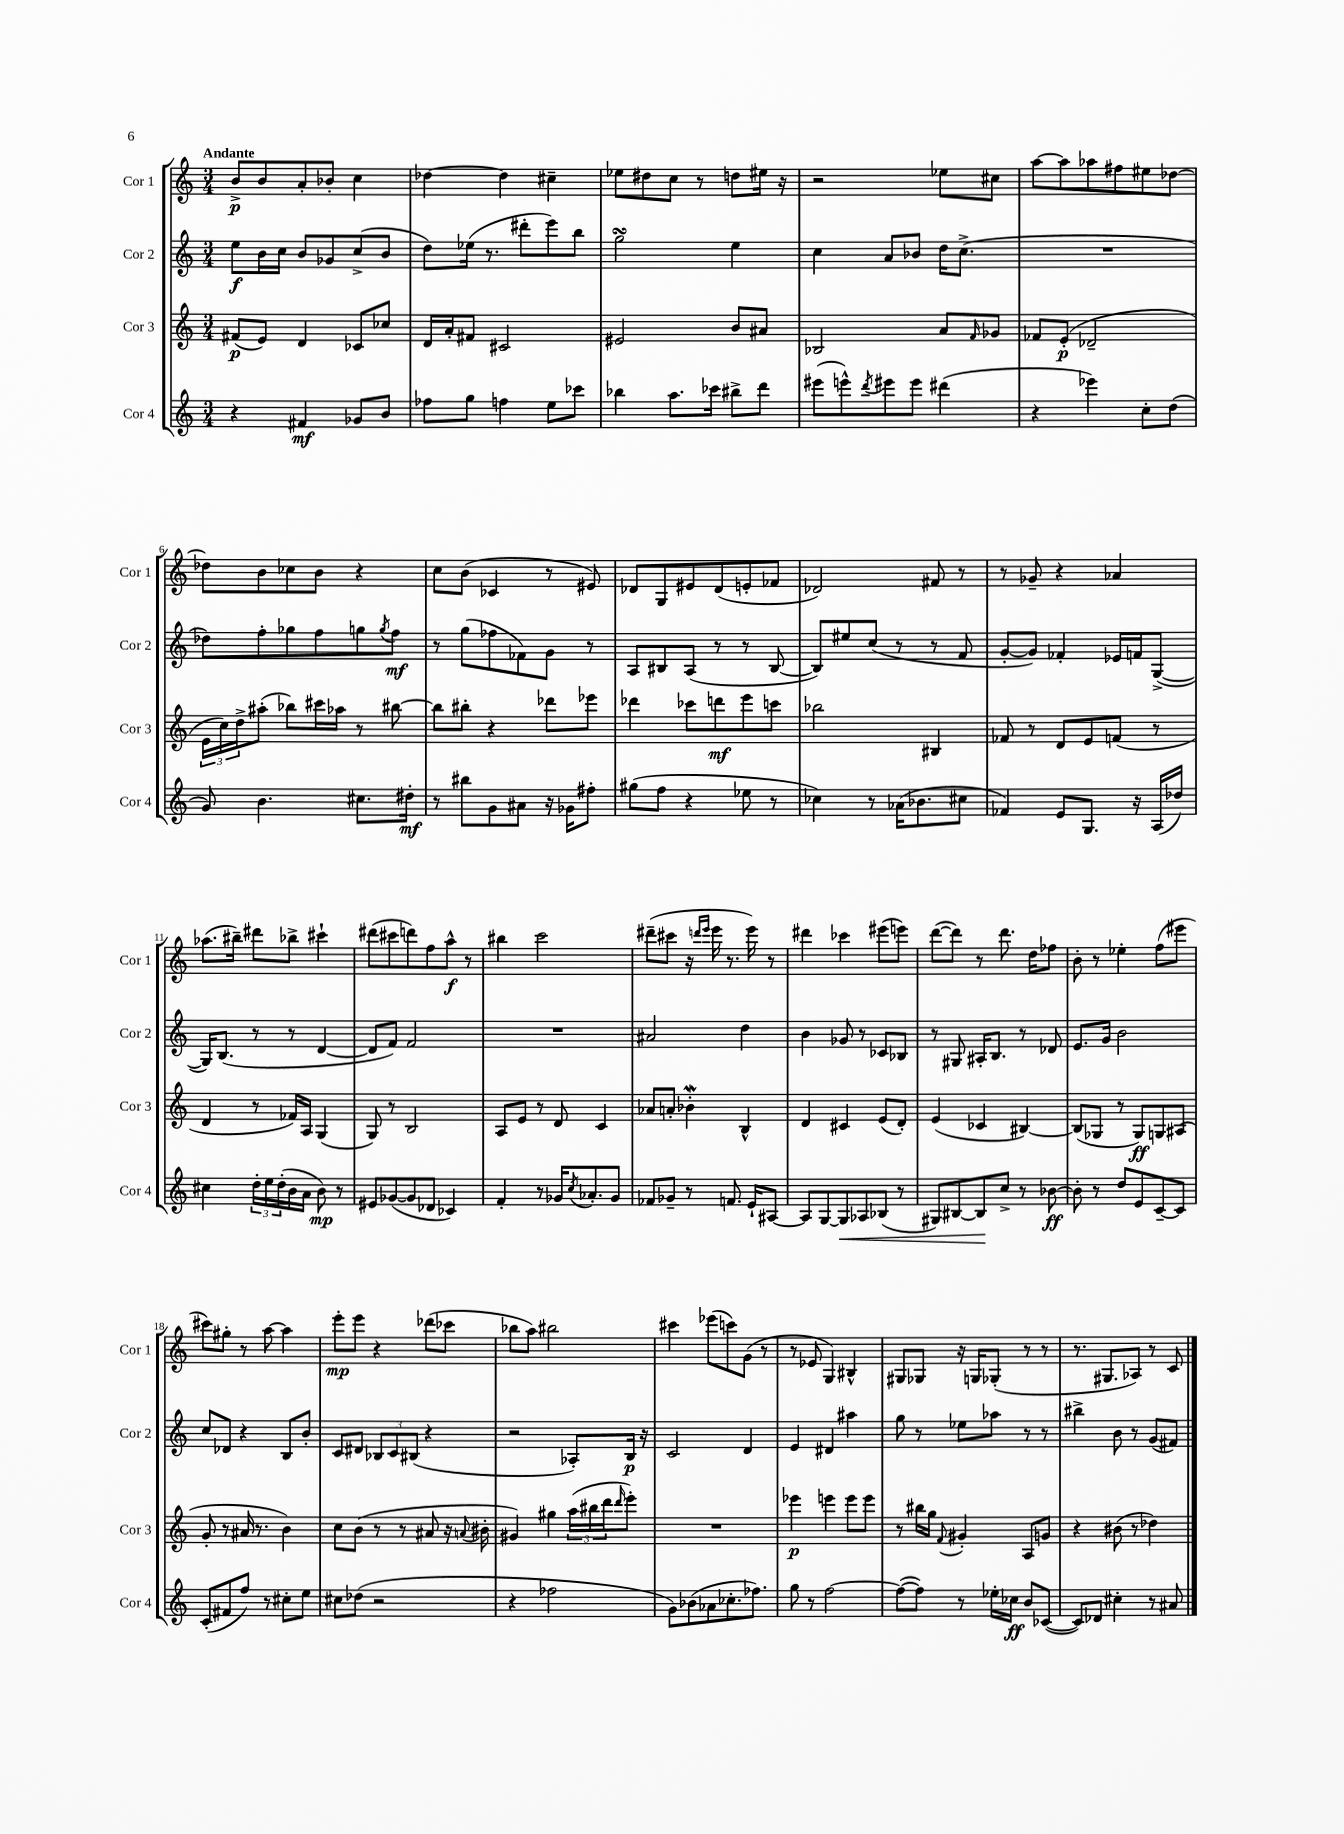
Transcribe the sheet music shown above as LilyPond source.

<<
\new StaffGroup <<
\new Staff = "s0" \with { instrumentName = "Cor 1" shortInstrumentName = "Cor 1" } {
    \clef treble \key c \major \numericTimeSignature \time 3/4 \tempo "Andante"
    b'8->\p b'8 a'8-. bes'8-. c''4 |
    des''4~ des''4 cis''4-- |
    ees''8 dis''8 c''8 r8 d''8 eis''16 r16 |
    r2 ees''8 cis''8 |
    a''8~ a''8 aes''8 fis''8 eis''8 des''8~ |
    des''8 b'8 ces''8 b'8 r4 |
    c''8 b'8( ces'4 r8 eis'8) |
    des'8 g8 eis'8 des'8( e'8-. fes'8 |
    des'2) fis'8 r8 |
    r8 ges'8-- r4 aes'4 |
    aes''8.( bis''16--) dis'''8 bes''8-> cis'''4-! |
    dis'''8( cis'''8 d'''8) f''8 a''8-^\f r8 |
    bis''4 c'''2 |
    dis'''8--( cis'''8 r16 \grace { d'''16 e'''16 } e'''16 r8. e'''16) r8 |
    dis'''4 ces'''4 eis'''8( e'''8) |
    d'''8~( d'''8) r8 d'''8. d''16 fes''8 |
    b'8-. r8 ees''4-. f''8( eis'''8 |
    cis'''8) gis''8-. r8 a''8~ a''4 |
    e'''8-.\mp e'''8 r4 des'''8( ces'''8 |
    bes''8 a''8) bis''2 |
    cis'''4 ees'''8( c'''8) g'8( r8 |
    r8 ees'8 g4) bis4-^ |
    gis8 ges8 r16 g16 ges8-.( r8 r8 |
    r8. gis8. aes8) r8 c'8 \bar "|." |
}
\new Staff = "s1" \with { instrumentName = "Cor 2" shortInstrumentName = "Cor 2" } {
    \clef treble \key c \major \numericTimeSignature \time 3/4
    e''8\f b'16 c''16 b'8 ges'8 c''8->( b'8 |
    d''8) ees''16( r8. dis'''8-. e'''8) b''8 |
    g''2\turn e''4 |
    c''4 a'8 bes'8 d''16 c''8.->( |
    R2. |
    des''8) f''8-. ges''8 f''8 g''8 \acciaccatura { g''8 } f''8\mf |
    r8 g''8( fes''8 fes'8) g'8 r8 |
    a8 bis8 a8( r8 r8 bis8~ |
    bis8) eis''8 c''8( r8 r8 f'8 |
    g'8~-. g'8) fes'4-. ees'16 f'16 g8~->( |
    g16) b8.( r8 r8 d'4~ |
    d'8 f'8) f'2 |
    R2. |
    ais'2 d''4 |
    b'4 ges'8 r8 ces'8 bes8 |
    r8 gis8 ais16-. b8. r8 des'8 |
    e'8. g'16 b'2 |
    c''8 des'8 r4 b8 b'8-. |
    c'8 dis'8 \tuplet 3/2 { bes8 c'8 bis8( } r4 |
    r2 aes8-.) b16\p r16 |
    c'2 d'4 |
    e'4 dis'4 ais''4 |
    g''8 r8 ees''8 aes''8 r8 r8 |
    bis''4-> b'8 r8 g'8( fis'8) \bar "|." |
}
\new Staff = "s2" \with { instrumentName = "Cor 3" shortInstrumentName = "Cor 3" } {
    \clef treble \key c \major \numericTimeSignature \time 3/4
    fis'8\p( e'8) d'4 ces'8 ces''8 |
    d'16 a'16-. fis'8 cis'2 |
    eis'2 b'8 ais'8 |
    bes2 a'8 \grace { f'16 } ges'8 |
    fes'8 e'8-.\p( des'2-- |
    \tuplet 3/2 { e'16 c''16) d''16-> } ais''8-.( bes''8) cis'''16 aes''16 r8 bis''8~ |
    bis''8 bis''8-. r4 des'''8 ees'''8 |
    des'''4 ces'''8 d'''8\mf e'''8 c'''8 |
    bes''2 bis4 |
    fes'8 r8 d'8 e'8 f'8( r8 |
    d'4 r8 fes'16) a16 g4( |
    g8) r8 b2 |
    a8 e'8 r8 d'8 c'4 |
    aes'8 a'8-. bes'4-.\mordent b4-^ |
    d'4 cis'4 e'8( d'8-.) |
    e'4( ces'4 bis4~) |
    bis8( ges8 r8 ges8\ff) g8 ais8( |
    g'8-. r8 ais'16 r8. b'4) |
    c''8 b'8( r8 r8 ais'8 r16 \appoggiatura { a'8 } bis'16-. |
    gis'4) gis''4 \tuplet 3/2 { a''16( bis''16 d'''16 } \grace { d'''16 } e'''8-.) |
    R2. |
    ees'''4\p e'''4 e'''8 e'''8 |
    r8 bis''16 g''16 \appoggiatura { f'8 } gis'4-. a8 g'8 |
    r4 bis'8( r8 des''4) \bar "|." |
}
\new Staff = "s3" \with { instrumentName = "Cor 4" shortInstrumentName = "Cor 4" } {
    \clef treble \key c \major \numericTimeSignature \time 3/4
    r4 fis'4\mf ges'8 b'8 |
    fes''8 g''8 f''4 e''8 ces'''8 |
    bes''4 a''8. ces'''16 bis''8-> d'''8 |
    eis'''8( e'''8-^) \acciaccatura { d'''8 } eis'''8 eis'''8 dis'''4( |
    r4 ees'''4) c''8-. d''8( |
    g'8) b'4. cis''8. dis''16-.\mf |
    r8 bis''8 g'8 ais'8 r16 ges'16 fis''8-. |
    gis''8( f''8 r4 ees''8 r8 |
    ces''4) r8 aes'16( bes'8. cis''8 |
    fes'4) e'8 g8. r16 a16( des''16) |
    cis''4 \tuplet 3/2 { d''16-. e''16 d''16-.( } b'16 a'16 b'8\mp) r8 |
    eis'8 ges'8~( ges'8 des'8 ces'4) |
    f'4-. r8 ges'16 \acciaccatura { c''8 } aes'8.-. ges'8 |
    fes'8 ges'8-- r8 f'8. e'16-! ais8~ |
    ais8 g8~ g8\< aes8 bes8( r8 |
    gis8) bis8~ bis8\! c''8-> r8 bes'8~\ff |
    bes'8-. r8 d''8 e'8 c'8~-- c'8 |
    c'8-.( fis'8 f''8) r8 cis''8-. e''8 |
    cis''8 des''8( r2 |
    r4 fes''2 |
    g'8) bes'8( aes'8 ces''8.-. fes''8.) |
    g''8 r8 f''2~ |
    f''8~( f''8) r8 ees''16-. ces''16\ff b'8 ces'8~( |
    ces'8) des'8 cis''4-. r8 ais'8 \bar "|." |
}
>>
>>
